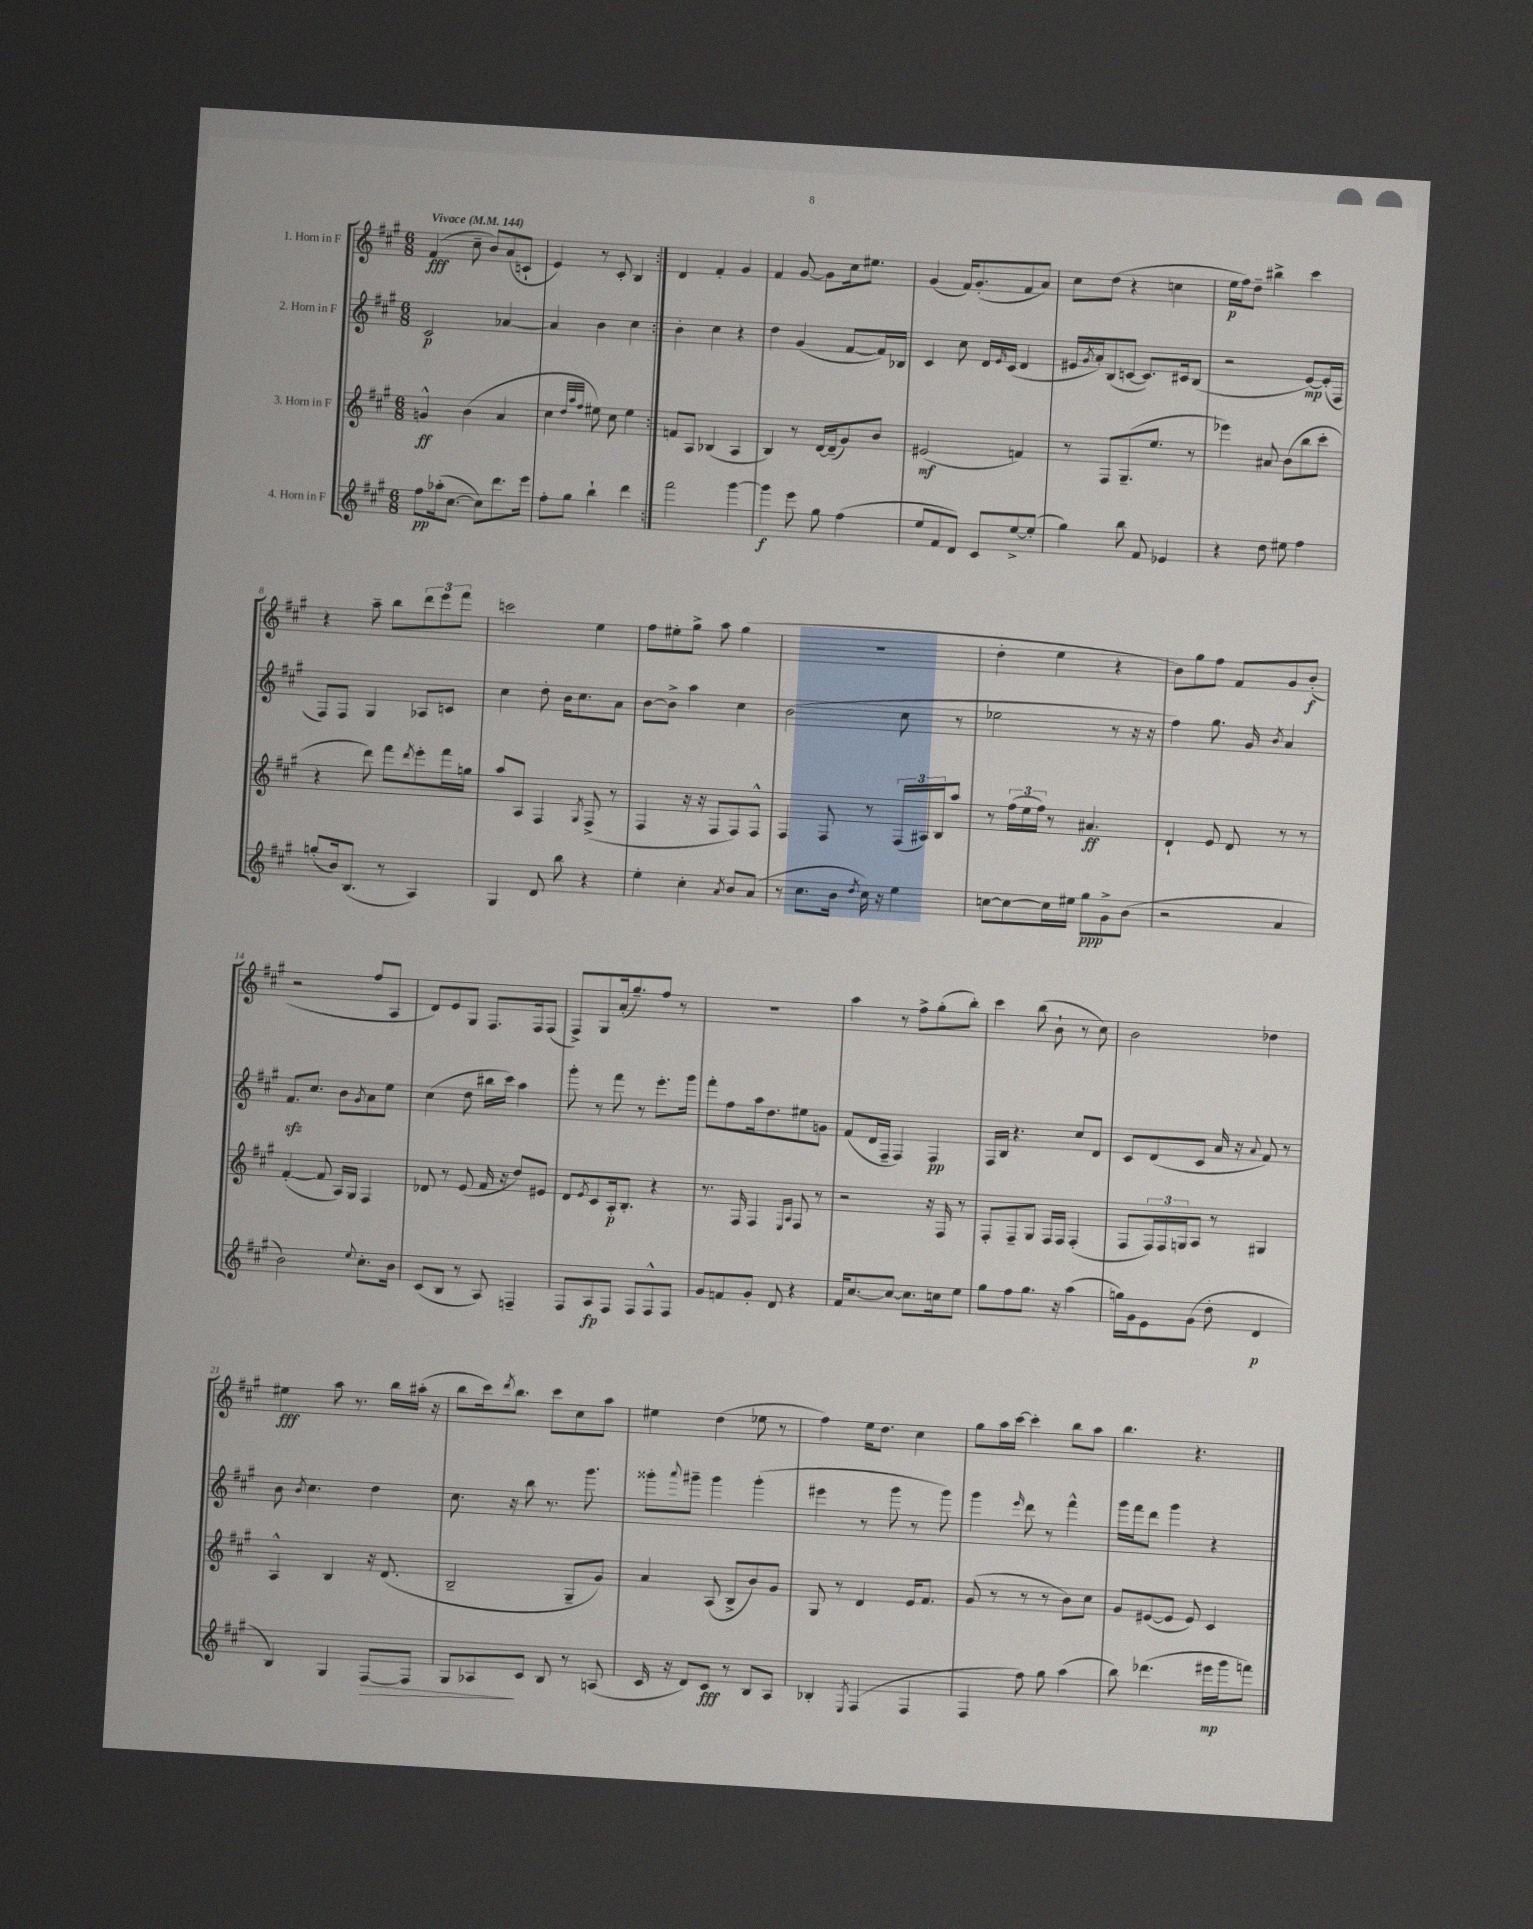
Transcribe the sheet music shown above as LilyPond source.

<<
\new StaffGroup <<
\new Staff = "s0" \with { instrumentName = "1. Horn in F" } {
    \clef treble \key a \major \numericTimeSignature \time 6/8 \tempo "Vivace" 4 = 144
    \repeat volta 2 { fis'4\fff( cis''8-- b'8) a'8( c'8-! |
    e'4) r8 cis'8-. b4 | }
    d'4 fis'4-. gis'4 |
    fis'4 gis'8~ gis'8 cis''16 eis''8. |
    gis'4( fis'16) gis'8.-.( fis'8 a'8) |
    cis''8 d''8( r4 c''4 |
    e''16\p fis''16) d''8-- bis''4-> cis'''4 |
    r4 a''8-- b''8 \tuplet 3/2 { d'''8 e'''8 fis'''8 } |
    c'''2 e''4 |
    fis''8 eis''8-. gis''8-> a''8 gis''4( |
    R2. |
    d''4-. e''4 r4 |
    b'8) gis''8 fis''8 fis'8 gis'8 b'8-.\f( |
    r2 fis''8 a8 |
    d'8) e'8 gis8 fis8. fis16 fis8( |
    fis8->) gis8 a'16-.( gis''8.--) fis''8 r8 |
    R2. |
    a''4 r8 fis''8-> gis''8-.( b''8-.) |
    cis'''4 b''8( b'8-! r8 cis''8) |
    b'2 des''4 |
    eis''4\fff a''8 r8. b''16 ais''16-.( r16 |
    b''8 cis'''16) \acciaccatura { d'''8 } b''8. cis'''8 cis''8 a''8 |
    eis''4 d''4( ees''8 r8 |
    fis''4) e''16 d''8. cis''4 |
    gis''8 a''16 cis'''16~ cis'''4-. b''8 a''8 |
    b''4. r4. \bar "|." |
}
\new Staff = "s1" \with { instrumentName = "2. Horn in F" } {
    \clef treble \key a \major \numericTimeSignature \time 6/8
    \repeat volta 2 { cis'2\p aes'4~ |
    aes'4 b'4 cis''4 | }
    b'4-. cis''4 r4 |
    d''4 gis'4( fis'8~ fis'16) bes16 |
    cis'4 cis''8 d'16 \grace { e'16 } cis'16( d'4 |
    eis'16 \acciaccatura { gis'8 } a'16-.) b8( c'8~ c'8.) cis'16 b8( |
    r2 e'8~\mp) e'16-.( fis16 |
    fis8) fis8 gis4 aes8 c'8 |
    cis''4 d''8-. b'16 cis''8. a'8 |
    b'8~ b'8-> a''4 cis''4 |
    b'2( cis''8 r8 |
    ees''2 r8 r16 r16 |
    fis''4) gis''8. gis'16 \acciaccatura { b'8 } a'4 |
    fis'8.\sfz cis''8. b'8 \acciaccatura { gis'8 } a'8 e''8 |
    cis''4( d''8 bis''16 cis'''16) a''4 |
    gis'''8-. r8 fis'''8 r8 e'''8.-. gis'''16 |
    fis'''8-. fis''8 a''16 d''8. eis''8 g'8 |
    fis'8( d'16 fis16-- fis4) fis4\pp |
    fis16 b16 r4. cis''8 d'8 |
    cis'8 d'8( cis'8 a'16 r16 \appoggiatura { a'8 } fis'8) r8 |
    b'8 \acciaccatura { b'8 } cis''4. d''4 |
    cis''8. r16 b''8 r8. gis'''8. |
    gisis'''8-. \appoggiatura { a'''8 } gis'''8-- gis'''4 gis'''4-.( |
    eis'''4 r8 gis'''8 r8 gis'''8) |
    gis'''4 \grace { e'''16 } d'''8 r8 fis'''4-^ |
    gis'''16 fis'''16 d'''8 gis'''4 r4 \bar "|." |
}
\new Staff = "s2" \with { instrumentName = "3. Horn in F" } {
    \clef treble \key a \major \numericTimeSignature \time 6/8
    \repeat volta 2 { g'4-^\ff b'4( a'4 |
    cis''4 \grace { d''32 a''32 fis''32 } eis''8) cis''8 eis''4 | }
    f'8 a8 bes4( a4 |
    b4) r8 d'16~ d'16--( gis'8) b'8 |
    eis'2\mf( f'4) |
    r8 fis8 gis8.--( e''8. r8 |
    ees'''4) ais'8 b'8( b''8 cis'''8-. |
    r4 d'''8) fis'''8 \acciaccatura { d'''8 } e'''8-. fis'''16 g''16 |
    a''8 a8 fis4 \acciaccatura { gis8 } fis8->( r8 |
    fis4 r16 r16 fis8 fis8) fis8-^ |
    fis4 fis8 r8 \tuplet 3/2 { fis16( ais16) b16 } a''8 |
    r8 \tuplet 3/2 { fis''16( e''16 fis''16) } r8 ais'4.\ff |
    d'4-! e'8 d'8 r8 r8 |
    fis'4~-.( fis'8 a16) gis16 fis4 |
    des'8 r8 e'8( fis'16 r16 d''8) eis'8 |
    d'8 \acciaccatura { e'8 } cis'8 a16-.\p b8.-. r4 |
    r8. fis16 fis4 \grace { e16 a16 } fis8 r8 |
    r2 r16 fis16 r8 |
    fis8-. fis8-- gis8 fis16 fis16 fis4-.( |
    fis8 \tuplet 3/2 { fis16) fis16 g16 } a8 r8 gis4 |
    a4-^ b4 r16 d'8.( |
    b2-- gis8-- gis'8) |
    a'4 a8( b8-> b'8) gis'8 |
    gis8 r8 d'4 e'16 fis'8. |
    gis'8( r8 r8 r8 b'8) cis''8 |
    gis'8 eis'8~( eis'8 eis'8) cis'4 \bar "|." |
}
\new Staff = "s3" \with { instrumentName = "4. Horn in F" } {
    \clef treble \key a \major \numericTimeSignature \time 6/8
    \repeat volta 2 { fis''8\pp aes''16-.( cis''8.~ cis''8) d'''8. e'''16 |
    fis''8-. gis''8 b''4-! d'''4 | }
    fis'''2 gis'''4~ |
    gis'''4\f e'''8 gis''8 fis''4( |
    e''8 fis'8 d'8) cis'8 e''8~-> e''8-.( |
    gis''4) b''8 fis'8 ees'4 |
    r4 d''8 eis''8 fis''4 |
    g''8-.( b'16) b8.( r8 a4) |
    gis4 d'8 b''8 r4 |
    e''4-. cis''4-. \acciaccatura { a'8 } b'8 a'8( |
    r8 cis''8. b'16 \acciaccatura { d''8 } cis''16) r16 e''4 |
    c''8~ c''8~ c''16 eis''16 gis''8\ppp gis'8-> b'8( |
    r2 a'4 |
    b'2) \appoggiatura { e''8 } cis''8.-. b'16 |
    cis'8( b8 r8 a8) f4-- |
    fis8 a8\fp fis8 fis8 fis8-^ fis8 |
    gis'8 f'8 gis'8-. d'8 r4 |
    fis'16 cis''8.~ cis''8~ cis''8. c''16 e''8 |
    gis''8 fis''8 gis''8. r16 a''4( |
    g''16) gis'16 e'8 gis'8( d''8-. d'4\p |
    b4) gis4 fis8~\> fis8 |
    gis8 aes8\! cis'8 b8 r8 a8( |
    cis'16 r16 d'8) cis'8\fff r8 b8 a8 |
    bes4-. \acciaccatura { e8 } fis4( fis4 |
    fis4 fis''8) gis''8 a''4( |
    b''8) des'''4.( eis'''16\mp gis'''16 f'''8) \bar "|." |
}
>>
>>
